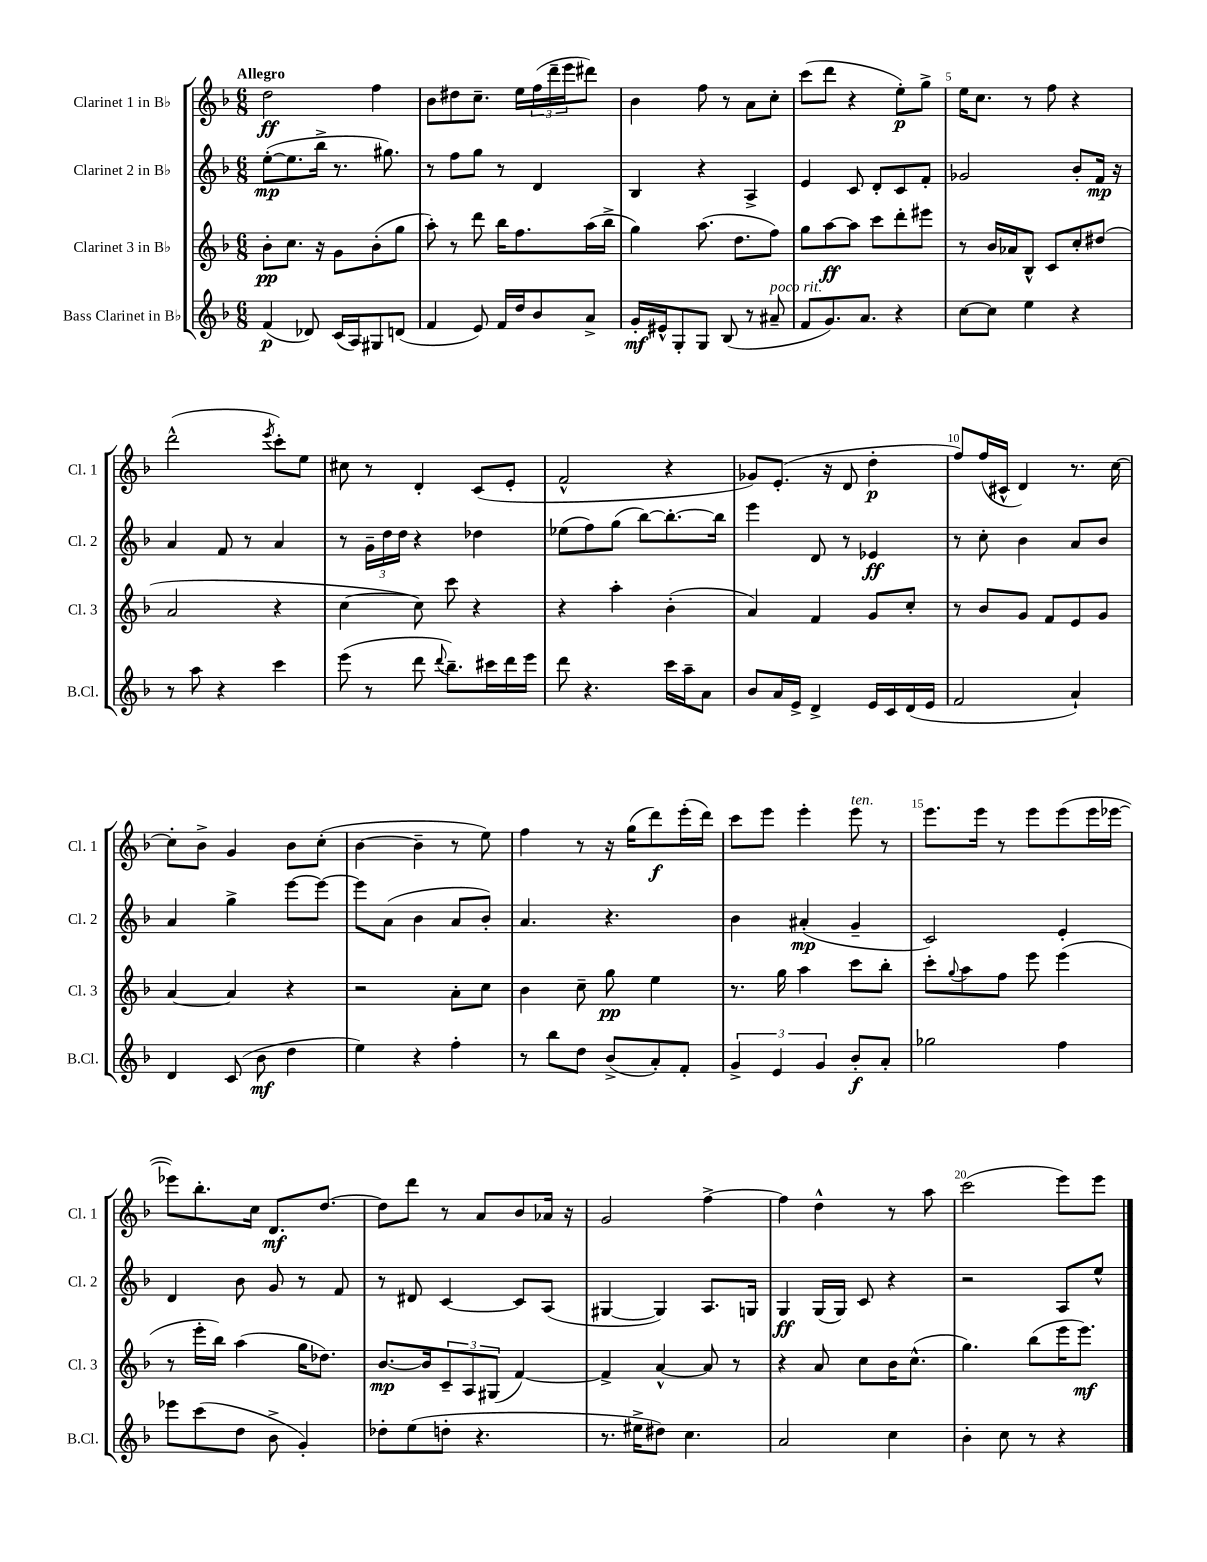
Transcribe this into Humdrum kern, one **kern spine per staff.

**kern	**dynam	**kern	**dynam	**kern	**dynam	**kern	**dynam
*part4	*part4	*part3	*part3	*part2	*part2	*part1	*part1
*staff4	*staff4	*staff3	*staff3	*staff2	*staff2	*staff1	*staff1
*I"Bass Clarinet in B♭	*	*I"Clarinet 3 in B♭	*	*I"Clarinet 2 in B♭	*	*I"Clarinet 1 in B♭	*
*I'B.Cl.	*	*I'Cl. 3	*	*I'Cl. 2	*	*I'Cl. 1	*
*clefG2	*	*clefG2	*	*clefG2	*	*clefG2	*
*k[b-]	*	*k[b-]	*	*k[b-]	*	*k[b-]	*
*M6/8	*	*M6/8	*	*M6/8	*	*M6/8	*
=1	=1	=1	=1	=1	=1	=1	=1
!	!	!	!	!	!	!LO:TX:a:B:t=Allegro	!
(4f/	p	8b-'\L	pp	([8ee'\L	mp	2dd\	ff
.	.	8.cc\J	.	8.ee\]	.	.	.
8d-X/)	.	.	.	.	.	.	.
.	.	16r	.	16bb-^\Jk	.	.	.
(16c/LL	.	8g\L	.	8.r	.	.	.
16A/J)	.	.	.	.	.	.	.
8G#X/	.	(8b-'\	.	.	.	4ff\	.
.	.	.	.	8.gg#X\)	.	.	.
(8dn/J	.	8gg\J	.	.	.	.	.
=2	=2	=2	=2	=2	=2	=2	=2
4f/	.	8aa'\)	.	8r	.	8b-\L	.
.	.	8r	.	8ff\L	.	8dd#X\	.
8e/)	.	8ddd\	.	8gg\J	.	8.cc~\J	.
16f/LL	.	16bb-\KL	.	8r	.	.	.
16dd/J	.	8.ff\	.	.	.	16ee\LL	.
8b-/	.	.	.	4d/	.	(24ff\	.
.	.	.	.	.	.	24ddd~\	.
.	.	.	.	.	.	24eee\J	.
8a^/J	.	(16aa\L	.	.	.	8ddd#X\J)	.
.	.	16bb-^\JJ	.	.	.	.	.
=3	=3	=3	=3	=3	=3	=3	=3
16g'/LL	mf	4gg\)	.	4B-/	.	4b-\	.
16e#X^^/J	.	.	.	.	.	.	.
8G'/	.	.	.	.	.	.	.
8G/J	.	(8.aa\	.	4r	.	8ff\	.
(8B-/	.	.	.	.	.	8r	.
.	.	8.dd\L	.	.	.	.	.
8r	.	.	.	4A^/	.	8a\L	.
!LO:TX:a:i:t=poco rit.	!	!	!	!	!	!	!
8a#X~/	.	8ff\J)	.	.	.	8cc'\J	.
=4	=4	=4	=4	=4	=4	=4	=4
8f/L	.	8gg\L	.	4e/	.	(8ccc\L	.
8.g/)	.	[8aa\	ff	.	.	8ddd\J	.
.	.	8aa\J]	.	8c/	.	4r	.
8.a/J	.	.	.	.	.	.	.
.	.	8ccc\L	.	8d'/L	.	.	.
4r	.	8ddd'\	.	8c/	.	8ee'\L)	p
.	.	8eee#X\J	.	8f'/J	.	8gg^\J	.
=5	=5	=5	=5	=5	=5	=5	=5
[8cc\L	.	8r	.	2g-X/	.	16ee\KL	.
.	.	.	.	.	.	8.cc\J	.
8cc\J]	.	16b-/LL	.	.	.	.	.
.	.	16a-X/J	.	.	.	.	.
4ee\	.	8B-^^/J	.	.	.	8r	.
.	.	8c/L	.	.	.	8ff\	.
4r	.	8cc'/	.	8b-'/L	.	4r	.
.	.	(8dd#X/J	.	16f/Jk	mp	.	.
.	.	.	.	16r	.	.	.
!!LO:LB:g=z
=6	=6	=6	=6	=6	=6	=6	=6
8r	.	2a/	.	4a/	.	(2ddd^^\	.
8aa\	.	.	.	.	.	.	.
4r	.	.	.	8f/	.	.	.
.	.	.	.	8r	.	.	.
.	.	.	.	.	.	8qeee/	.
4ccc\	.	4r	.	4a/	.	8ccc'\L)	.
.	.	.	.	.	.	8ee\J	.
=7	=7	=7	=7	=7	=7	=7	=7
(8eee\	.	[4cc\	.	8r	.	8cc#X\	.
8r	.	.	.	24g~\LL	.	8r	.
.	.	.	.	24dd\	.	.	.
.	.	.	.	24dd\JJ	.	.	.
8ddd\	.	8cc\])	.	4r	.	4d'/	.
8qqddd/	.	.	.	.	.	.	.
8.bb-~\L)	.	8ccc\	.	.	.	.	.
.	.	4r	.	4dd-X\	.	(8c/L	.
16ccc#X\L	.	.	.	.	.	.	.
16ddd\	.	.	.	.	.	8e'/J	.
16eee\JJ	.	.	.	.	.	.	.
=8	=8	=8	=8	=8	=8	=8	=8
8ddd\	.	4r	.	(8ee-X\L	.	2f^^/	.
4.r	.	.	.	8ff\)	.	.	.
.	.	4aa'\	.	(8gg\J	.	.	.
.	.	.	.	[8bb-\L)	.	.	.
16ccc\LL	.	(4b-'\	.	8.bb-'\_	.	4r	.
16aa~\J	.	.	.	.	.	.	.
8a\J	.	.	.	.	.	.	.
.	.	.	.	16bb-\Jk]	.	.	.
=9	=9	=9	=9	=9	=9	=9	=9
8b-/L	.	4a/)	.	4eee\	.	8g-X/L)	.
16a/L	.	.	.	.	.	(8.e'/J	.
16e^/JJ	.	.	.	.	.	.	.
4d^/	.	4f/	.	8d/	.	.	.
.	.	.	.	.	.	16r	.
.	.	.	.	8r	.	8d/	.
16e/LL	.	8g/L	.	4e-X/	ff	4dd'\	p
16c/	.	.	.	.	.	.	.
(16d/	.	8cc'/J	.	.	.	.	.
16e/JJ	.	.	.	.	.	.	.
=10	=10	=10	=10	=10	=10	=10	=10
2f/	.	8r	.	8r	.	8ff/L)	.
.	.	8b-/L	.	8cc'\	.	(16ff/L	.
.	.	.	.	.	.	16c#X^^/JJ	.
.	.	8g/J	.	4b-\	.	4d/)	.
.	.	8f/L	.	.	.	.	.
4a`/)	.	8e/	.	8a/L	.	8.r	.
.	.	8g/J	.	8b-/J	.	.	.
.	.	.	.	.	.	[16cc\	.
!!LO:LB:g=z
=11	=11	=11	=11	=11	=11	=11	=11
4d/	.	[4a/	.	4a/	.	8cc'\L]	.
.	.	.	.	.	.	8b-^\J	.
(8c/	.	4a/]	.	4gg^\	.	4g/	.
8b-\	mf	.	.	.	.	.	.
4dd\	.	4r	.	[8eee\L	.	8b-\L	.
.	.	.	.	8eee\J_	.	(8cc'\J	.
=12	=12	=12	=12	=12	=12	=12	=12
4ee\)	.	2r	.	8eee\L]	.	[4b-\	.
.	.	.	.	(8a\J	.	.	.
4r	.	.	.	4b-\	.	4b-~\]	.
4ff'\	.	8a'\L	.	8a/L	.	8r	.
.	.	8cc\J	.	8b-'/J)	.	8ee\)	.
=13	=13	=13	=13	=13	=13	=13	=13
8r	.	4b-\	.	4.a/	.	4ff\	.
8bb-\L	.	.	.	.	.	.	.
8dd\J	.	8cc~\	.	.	.	8r	.
(8b-^/L	.	8gg\	pp	4.r	.	16r	.
.	.	.	.	.	.	(16gg\KL	.
8a'/)	.	4ee\	.	.	.	8ddd\)	f
8f'/J	.	.	.	.	.	(16eee'\L	.
.	.	.	.	.	.	16ddd\JJ)	.
=14	=14	=14	=14	=14	=14	=14	=14
6g^/	.	8.r	.	4b-\	.	8ccc\L	.
.	.	.	.	.	.	8eee\J	.
6e/	.	.	.	.	.	.	.
.	.	16gg\	.	.	.	.	.
.	.	4aa\	.	(4a#X'/	mp	4eee'\	.
6g/	.	.	.	.	.	.	.
!	!	!	!	!	!	!LO:TX:a:i:t=ten.	!
8b-'/L	f	8ccc\L	.	4g~/	.	8eee\	.
8a'/J	.	8bb-'\J	.	.	.	8r	.
=15	=15	=15	=15	=15	=15	=15	=15
2gg-X\	.	8ccc'\L	.	2c/)	.	8.eee\L	.
.	.	8qqgg/	.	.	.	.	.
.	.	8aa\	.	.	.	.	.
.	.	.	.	.	.	16eee\Jk	.
.	.	8ff\J	.	.	.	8r	.
.	.	8eee\	.	.	.	8eee\L	.
4ff\	.	(4eee\	.	4e'/	.	(8eee\	.
.	.	.	.	.	.	16eee\L	.
.	.	.	.	.	.	[16eee-X\JJ	.
!!LO:LB:g=z
=16	=16	=16	=16	=16	=16	=16	=16
8eee-X\L	.	8r	.	4d/	.	8eee-X\L])	.
(8ccc\	.	16eee'\LL	.	.	.	8.bb-'\	.
.	.	16bb-\JJ)	.	.	.	.	.
8dd\J	.	(4aa\	.	8b-\	.	.	.
.	.	.	.	.	.	16cc\Jk	.
8b-^\	.	.	.	8g/	.	8.d/L	mf
4g'/)	.	16gg\KL	.	8r	.	.	.
.	.	8.dd-X\J)	.	.	.	[8.dd/J	.
.	.	.	.	8f/	.	.	.
=17	=17	=17	=17	=17	=17	=17	=17
8dd-X'\L	.	[8.b-/L	mp	8r	.	8dd\L]	.
(8ee\	.	.	.	8d#X/	.	8ddd\J	.
.	.	16b-/k]	.	.	.	.	.
8ddn'\J	.	12c~/	.	[4c/	.	8r	.
.	.	12A/	.	.	.	.	.
4.r	.	.	.	.	.	8a/L	.
.	.	(12G#X/J	.	.	.	.	.
.	.	[4f/)	.	8c/L]	.	8b-/	.
.	.	.	.	(8A/J	.	16a-X/Jk	.
.	.	.	.	.	.	16r	.
=18	=18	=18	=18	=18	=18	=18	=18
8.r	.	4f^/]	.	[4G#X/	.	2g/	.
16ee#X^\KL	.	.	.	.	.	.	.
8dd#X\J)	.	[4a^^/	.	4G#/])	.	.	.
4.cc\	.	.	.	.	.	.	.
.	.	8a/]	.	8.A/L	.	[4ff^\	.
.	.	8r	.	.	.	.	.
.	.	.	.	16Gn/Jk	.	.	.
=19	=19	=19	=19	=19	=19	=19	=19
2a/	.	4r	.	4G/	ff	4ff\]	.
.	.	8a/	.	(16G/LL	.	4dd^^\	.
.	.	.	.	16G/JJ)	.	.	.
.	.	8cc\L	.	8c/	.	.	.
4cc\	.	16b-\K	.	4r	.	8r	.
.	.	(8.cc^^\J	.	.	.	.	.
.	.	.	.	.	.	8aa\	.
=20	=20	=20	=20	=20	=20	=20	=20
4b-'\	.	4.gg\)	.	2r	.	(2ccc\	.
8cc\	.	.	.	.	.	.	.
8r	.	(8bb-\L	.	.	.	.	.
4r	.	16eee\K	.	8A/L	.	8eee\L)	.
.	.	8.eee\J)	mf	.	.	.	.
.	.	.	.	8ee^^/J	.	8eee\J	.
==	==	==	==	==	==	==	==
*-	*-	*-	*-	*-	*-	*-	*-
